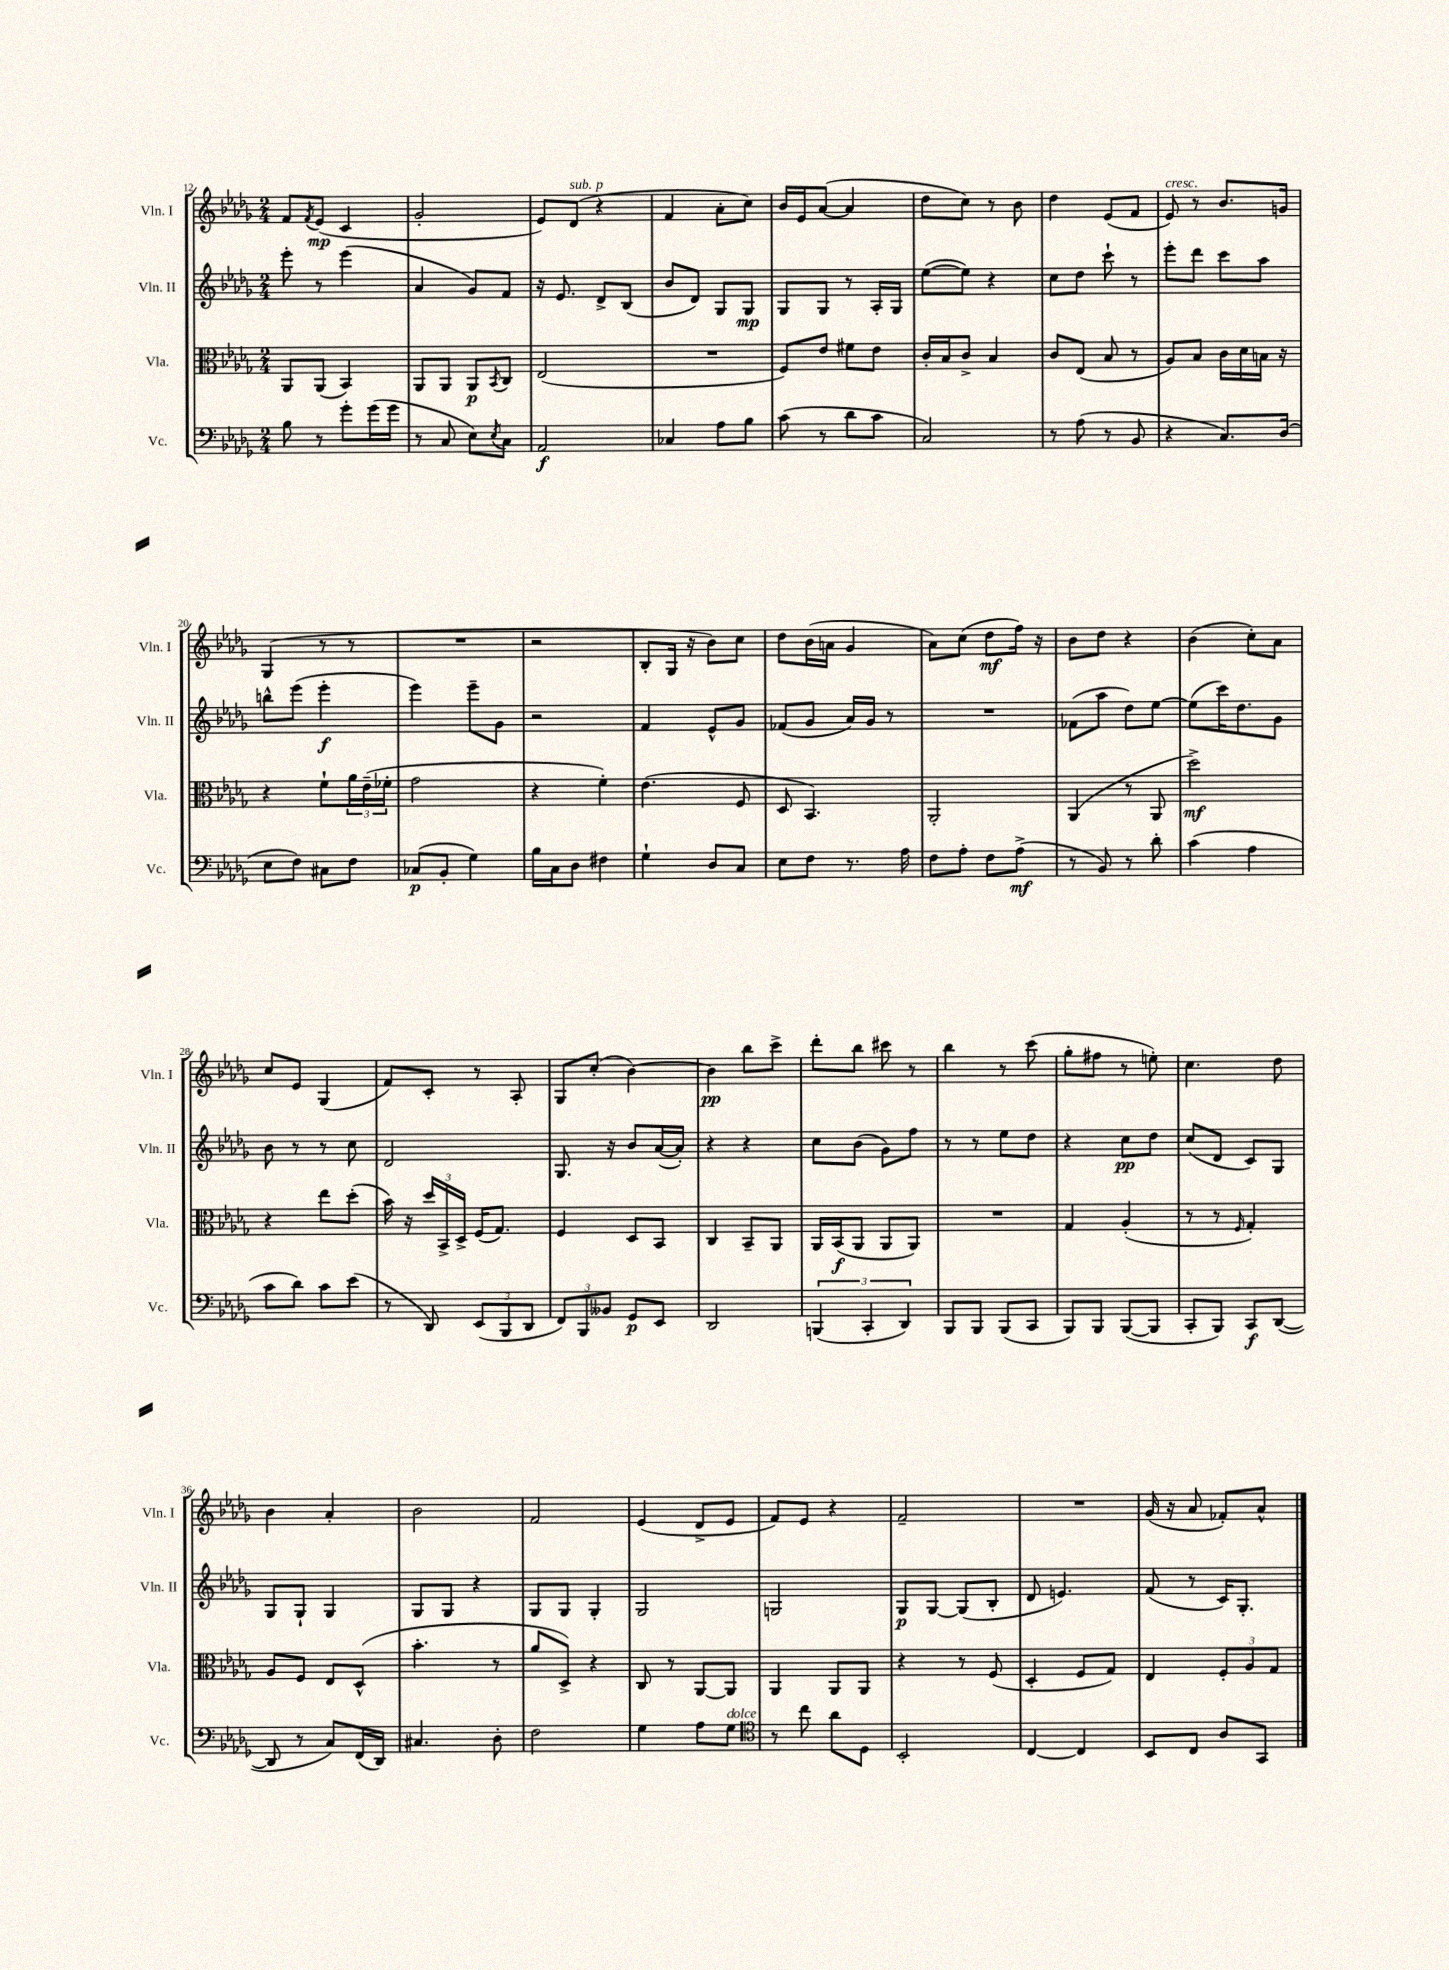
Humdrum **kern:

**kern	**dynam	**kern	**dynam	**kern	**dynam	**kern	**dynam
*part4	*part4	*part3	*part3	*part2	*part2	*part1	*part1
*staff4	*staff4	*staff3	*staff3	*staff2	*staff2	*staff1	*staff1
*I"Vc.	*	*I"Vla.	*	*I"Vln. II	*	*I"Vln. I	*
*I'Vc.	*	*I'Vla.	*	*I'Vln. II	*	*I'Vln. I	*
*clefF4	*	*clefC3	*	*clefG2	*	*clefG2	*
*k[b-e-a-d-g-]	*	*k[b-e-a-d-g-]	*	*k[b-e-a-d-g-]	*	*k[b-e-a-d-g-]	*
*M2/4	*	*M2/4	*	*M2/4	*	*M2/4	*
=12	=12	=12	=12	=12	=12	=12	=12
8B-\	.	8AA-/L	.	8eee-'\	.	8f/L	.
.	.	.	.	.	.	8qf/	.
8r	.	(8AA-/J	.	8r	.	(8e-/J	mp
8g-'\L	.	4BB-/)	.	(4eee-\	.	4c/	.
(16g-\L	.	.	.	.	.	.	.
16g-\JJ	.	.	.	.	.	.	.
=13	=13	=13	=13	=13	=13	=13	=13
8r	.	8AA-/L	.	4a-/	.	2g-'/	.
8C/	.	8AA-/J	.	.	.	.	.
8E-\L)	.	8AA-/L	p	8g-/L)	.	.	.
8qE-/	.	8qBB-/	.	.	.	.	.
8C\J	.	8C/J	.	8f/J	.	.	.
=14	=14	=14	=14	=14	=14	=14	=14
2AA-/	f	(2E-/	.	16r	.	8e-/L)	.
.	.	.	.	8.e-/	.	.	.
!	!	!	!	!	!	!LO:TX:a:i:t=sub. p	!
.	.	.	.	.	.	(8d-/J	.
.	.	.	.	8d-^/L	.	4r	.
.	.	.	.	(8B-/J	.	.	.
=15	=15	=15	=15	=15	=15	=15	=15
4C-X/	.	2r	.	8b-/L	.	4f/	.
.	.	.	.	8d-/J)	.	.	.
8A-\L	.	.	.	8G-/L	.	8a-'\L	.
8B-\J	.	.	.	8G-/J	mp	8cc\J)	.
=16	=16	=16	=16	=16	=16	=16	=16
(8c\	.	8F/L)	.	8G-/L	.	16b-/LL	.
.	.	.	.	.	.	16e-/J	.
8r	.	8e-/J	.	8G-/J	.	([8a-/J	.
8d-\L	.	8f#X\L	.	8r	.	4a-/]	.
8c\J	.	8e-\J	.	16A-'/LL	.	.	.
.	.	.	.	16G-/JJ	.	.	.
=17	=17	=17	=17	=17	=17	=17	=17
2C/)	.	16c'/LL	.	([8ee-\L	.	8dd-\L	.
.	.	16B-/J	.	.	.	.	.
.	.	8c^/J	.	8ee-\J])	.	8cc\J)	.
.	.	4B-/	.	4r	.	8r	.
.	.	.	.	.	.	8b-\	.
=18	=18	=18	=18	=18	=18	=18	=18
8r	.	8c/L	.	8cc\L	.	4dd-\	.
(8A-\	.	(8E-/J	.	8dd-\J	.	.	.
8r	.	8B-/	.	8ccc`\	.	(8e-/L	.
8BB-/	.	8r	.	8r	.	8f/J	.
=19	=19	=19	=19	=19	=19	=19	=19
!	!	!	!	!	!	!LO:TX:a:i:t=cresc.	!
4r	.	8A-/L)	.	8eee-'\L	.	8e-/)	.
.	.	8B-/J	.	8ddd-\J	.	8r	.
8.C/L)	.	16c\LL	.	8ccc\L	.	8.b-/L	.
.	.	16d-\	.	.	.	.	.
.	.	16Bn\JJ	.	8aa-\J	.	.	.
(16D-/Jk	.	16r	.	.	.	16gn/Jk	.
!!LO:LB:g=z
=20	=20	=20	=20	=20	=20	=20	=20
8E-\L	.	4r	.	8bbn^^\L	.	(4G-/	.
8F\J)	.	.	.	(8eee-\J	.	.	.
8C#X\L	.	8f`\L	.	4eee-'\	f	8r	.
8F\J	.	24a-\L	.	.	.	8r	.
.	.	(24e-~\	.	.	.	.	.
.	.	24f-X'\JJ	.	.	.	.	.
=21	=21	=21	=21	=21	=21	=21	=21
(8C-X/L	p	2g-\	.	4eee-\)	.	2r	.
8BB-'/J	.	.	.	.	.	.	.
4G-\)	.	.	.	8eee-~\L	.	.	.
.	.	.	.	8g-\J	.	.	.
=22	=22	=22	=22	=22	=22	=22	=22
16B-\LL	.	4r	.	2r	.	2r	.
16C\J	.	.	.	.	.	.	.
8D-\J	.	.	.	.	.	.	.
4F#X\	.	4f'\)	.	.	.	.	.
=23	=23	=23	=23	=23	=23	=23	=23
4G-`\	.	(4.e-\	.	4f/	.	8B-'/L	.
.	.	.	.	.	.	16G-/Jk	.
.	.	.	.	.	.	16r	.
8D-/L	.	.	.	8e-^^/L	.	8b-\L)	.
8C/J	.	8F/	.	8g-/J	.	8cc\J	.
=24	=24	=24	=24	=24	=24	=24	=24
8E-\L	.	8D-/	.	(8f-X/L	.	8dd-\L	.
8F\J	.	4.BB-/)	.	8g-/J	.	(16b-\L	.
.	.	.	.	.	.	16an\JJ	.
8.r	.	.	.	16a-/LL)	.	4g-/	.
.	.	.	.	16g-/JJ	.	.	.
.	.	.	.	8r	.	.	.
16A-\	.	.	.	.	.	.	.
=25	=25	=25	=25	=25	=25	=25	=25
8F\L	.	2AA-'/	.	2r	.	8a-\L)	.
8A-'\J	.	.	.	.	.	(8cc\J	.
8F\L	.	.	.	.	.	8dd-\L	mf
(8A-^\J	mf	.	.	.	.	16ff\Jk)	.
.	.	.	.	.	.	16r	.
=26	=26	=26	=26	=26	=26	=26	=26
8r	.	(4AA-/	.	(8f-X\L	.	8b-\L	.
8BB-/)	.	.	.	8aa-\J	.	8dd-\J	.
8r	.	8r	.	8dd-\L)	.	4r	.
8d-'\	.	8AA-/	.	[8ee-\J	.	.	.
=27	=27	=27	=27	=27	=27	=27	=27
(4c\	.	2dd-^\)	mf	(8ee-\L]	.	(4b-\	.
.	.	.	.	16ccc\K)	.	.	.
.	.	.	.	8.dd-\	.	.	.
4A-\	.	.	.	.	.	8cc'\L)	.
.	.	.	.	8g-\J	.	8a-\J	.
!!LO:LB:g=z
=28	=28	=28	=28	=28	=28	=28	=28
8c\L	.	4r	.	8b-\	.	8cc/L	.
8d-\J)	.	.	.	8r	.	8e-/J	.
8c\L	.	8ee-\L	.	8r	.	(4G-/	.
(8e-\J	.	(8dd-'\J	.	8cc\	.	.	.
=29	=29	=29	=29	=29	=29	=29	=29
8r	.	16b-\)	.	2d-/	.	8f/L)	.
.	.	16r	.	.	.	.	.
8DD-/)	.	24dd-/LL	.	.	.	8c'/J	.
.	.	24BB-^/	.	.	.	.	.
.	.	24D-^/JJ	.	.	.	.	.
(12EE-/L	.	(16F/KL	.	.	.	8r	.
.	.	8.G-/J)	.	.	.	.	.
12BBB-/	.	.	.	.	.	.	.
.	.	.	.	.	.	8A-'/	.
12DD-/J	.	.	.	.	.	.	.
=30	=30	=30	=30	=30	=30	=30	=30
12FF/L)	.	4F/	.	8.G-/	.	8G-/L	.
12BBB-/	.	.	.	.	.	.	.
.	.	.	.	.	.	(8cc'/J	.
12BB--X/J	.	.	.	.	.	.	.
.	.	.	.	16r	.	.	.
8GG-/L	p	8D-/L	.	8b-/L	.	[4b-\)	.
8EE-/J	.	8BB-/J	.	([16a-/L	.	.	.
.	.	.	.	16a-'/JJ])	.	.	.
=31	=31	=31	=31	=31	=31	=31	=31
2DD-/	.	4C/	.	4r	.	4b-\]	pp
.	.	8BB-~/L	.	4r	.	8bb-\L	.
.	.	8AA-/J	.	.	.	8ccc^\J	.
=32	=32	=32	=32	=32	=32	=32	=32
(6BBBn/	.	16AA-/LL	.	8cc\L	.	8ddd-'\L	.
.	.	(16BB-/J	f	.	.	.	.
.	.	8AA-/J	.	(8b-\J	.	8bb-\J	.
6CC'/	.	.	.	.	.	.	.
.	.	8AA-/L	.	8g-\L)	.	8ccc#X\	.
6DD-/)	.	.	.	.	.	.	.
.	.	8AA-/J)	.	8ff\J	.	8r	.
=33	=33	=33	=33	=33	=33	=33	=33
8BBB-/L	.	2r	.	8r	.	4bb-\	.
8BBB-/J	.	.	.	8r	.	.	.
(8BBB-/L	.	.	.	8ee-\L	.	8r	.
8CC/J	.	.	.	8dd-\J	.	(8ccc\	.
=34	=34	=34	=34	=34	=34	=34	=34
8BBB-/L)	.	4G-/	.	4r	.	8gg-'\L	.
8BBB-/J	.	.	.	.	.	8ff#X\J	.
([8BBB-/L	.	(4A-'/	.	8cc\L	pp	8r	.
8BBB-/J]	.	.	.	8dd-\J	.	8een'\)	.
=35	=35	=35	=35	=35	=35	=35	=35
8CC'/L	.	8r	.	(8cc/L	.	4.cc\	.
8BBB-/J)	.	8r	.	8d-/J	.	.	.
.	.	16qqF/	.	.	.	.	.
8CC/L	f	4G-'/)	.	8c/L)	.	.	.
([8DD-/J	.	.	.	8G-/J	.	8dd-\	.
!!LO:LB:g=z
=36	=36	=36	=36	=36	=36	=36	=36
8DD-/]	.	8A-/L	.	8G-/L	.	4b-\	.
8r	.	8F/J	.	8G-`/J	.	.	.
8C/L)	.	8E-/L	.	4G-/	.	4a-'/	.
(16FF/L	.	(8D-^^/J	.	.	.	.	.
16DD-/JJ)	.	.	.	.	.	.	.
=37	=37	=37	=37	=37	=37	=37	=37
4.C#X/	.	4.b-'\	.	8G-/L	.	2b-\	.
.	.	.	.	8G-/J	.	.	.
.	.	.	.	4r	.	.	.
8D-'\	.	8r	.	.	.	.	.
=38	=38	=38	=38	=38	=38	=38	=38
2F\	.	8a-/L	.	8G-/L	.	2f/	.
.	.	8D-^/J)	.	8G-/J	.	.	.
.	.	4r	.	4G-'/	.	.	.
=39	=39	=39	=39	=39	=39	=39	=39
4G-\	.	8C/	.	2G-/	.	(4e-/	.
.	.	8r	.	.	.	.	.
8A-\L	.	[8AA-/L	.	.	.	8d-^/L	.
!LO:TX:a:i:t=dolce	!	!	!	!	!	!	!
8G-\J	.	8AA-/J]	.	.	.	8e-/J	.
=40	=40	=40	=40	=40	=40	=40	=40
*clefC4	*	*	*	*	*	*	*
8r	.	4AA-/	.	2Gn/	.	8f/L)	.
8cc\	.	.	.	.	.	8e-/J	.
8a-\L	.	8AA-/L	.	.	.	4r	.
8D-\J	.	8AA-/J	.	.	.	.	.
=41	=41	=41	=41	=41	=41	=41	=41
2BB-'/	.	4r	.	8G-/L	p	2f~/	.
.	.	.	.	[8G-/J	.	.	.
.	.	8r	.	(8G-/L]	.	.	.
.	.	(8F/	.	8B-'/J	.	.	.
=42	=42	=42	=42	=42	=42	=42	=42
[4C/	.	4D-'/	.	8d-/	.	2r	.
.	.	.	.	4.en/)	.	.	.
4C/]	.	8F/L	.	.	.	.	.
.	.	8G-/J)	.	.	.	.	.
=43	=43	=43	=43	=43	=43	=43	=43
8BB-/L	.	4E-/	.	(8f/	.	(16g-/	.
.	.	.	.	.	.	16r	.
8C/J	.	.	.	8r	.	8a-/	.
8A-/L	.	12F'/L	.	16c/KL)	.	8f-X'/L)	.
.	.	.	.	8.G-'/J	.	.	.
.	.	12A-/	.	.	.	.	.
8GG-/J	.	.	.	.	.	8a-^^/J	.
.	.	12G-/J	.	.	.	.	.
==	==	==	==	==	==	==	==
*-	*-	*-	*-	*-	*-	*-	*-
